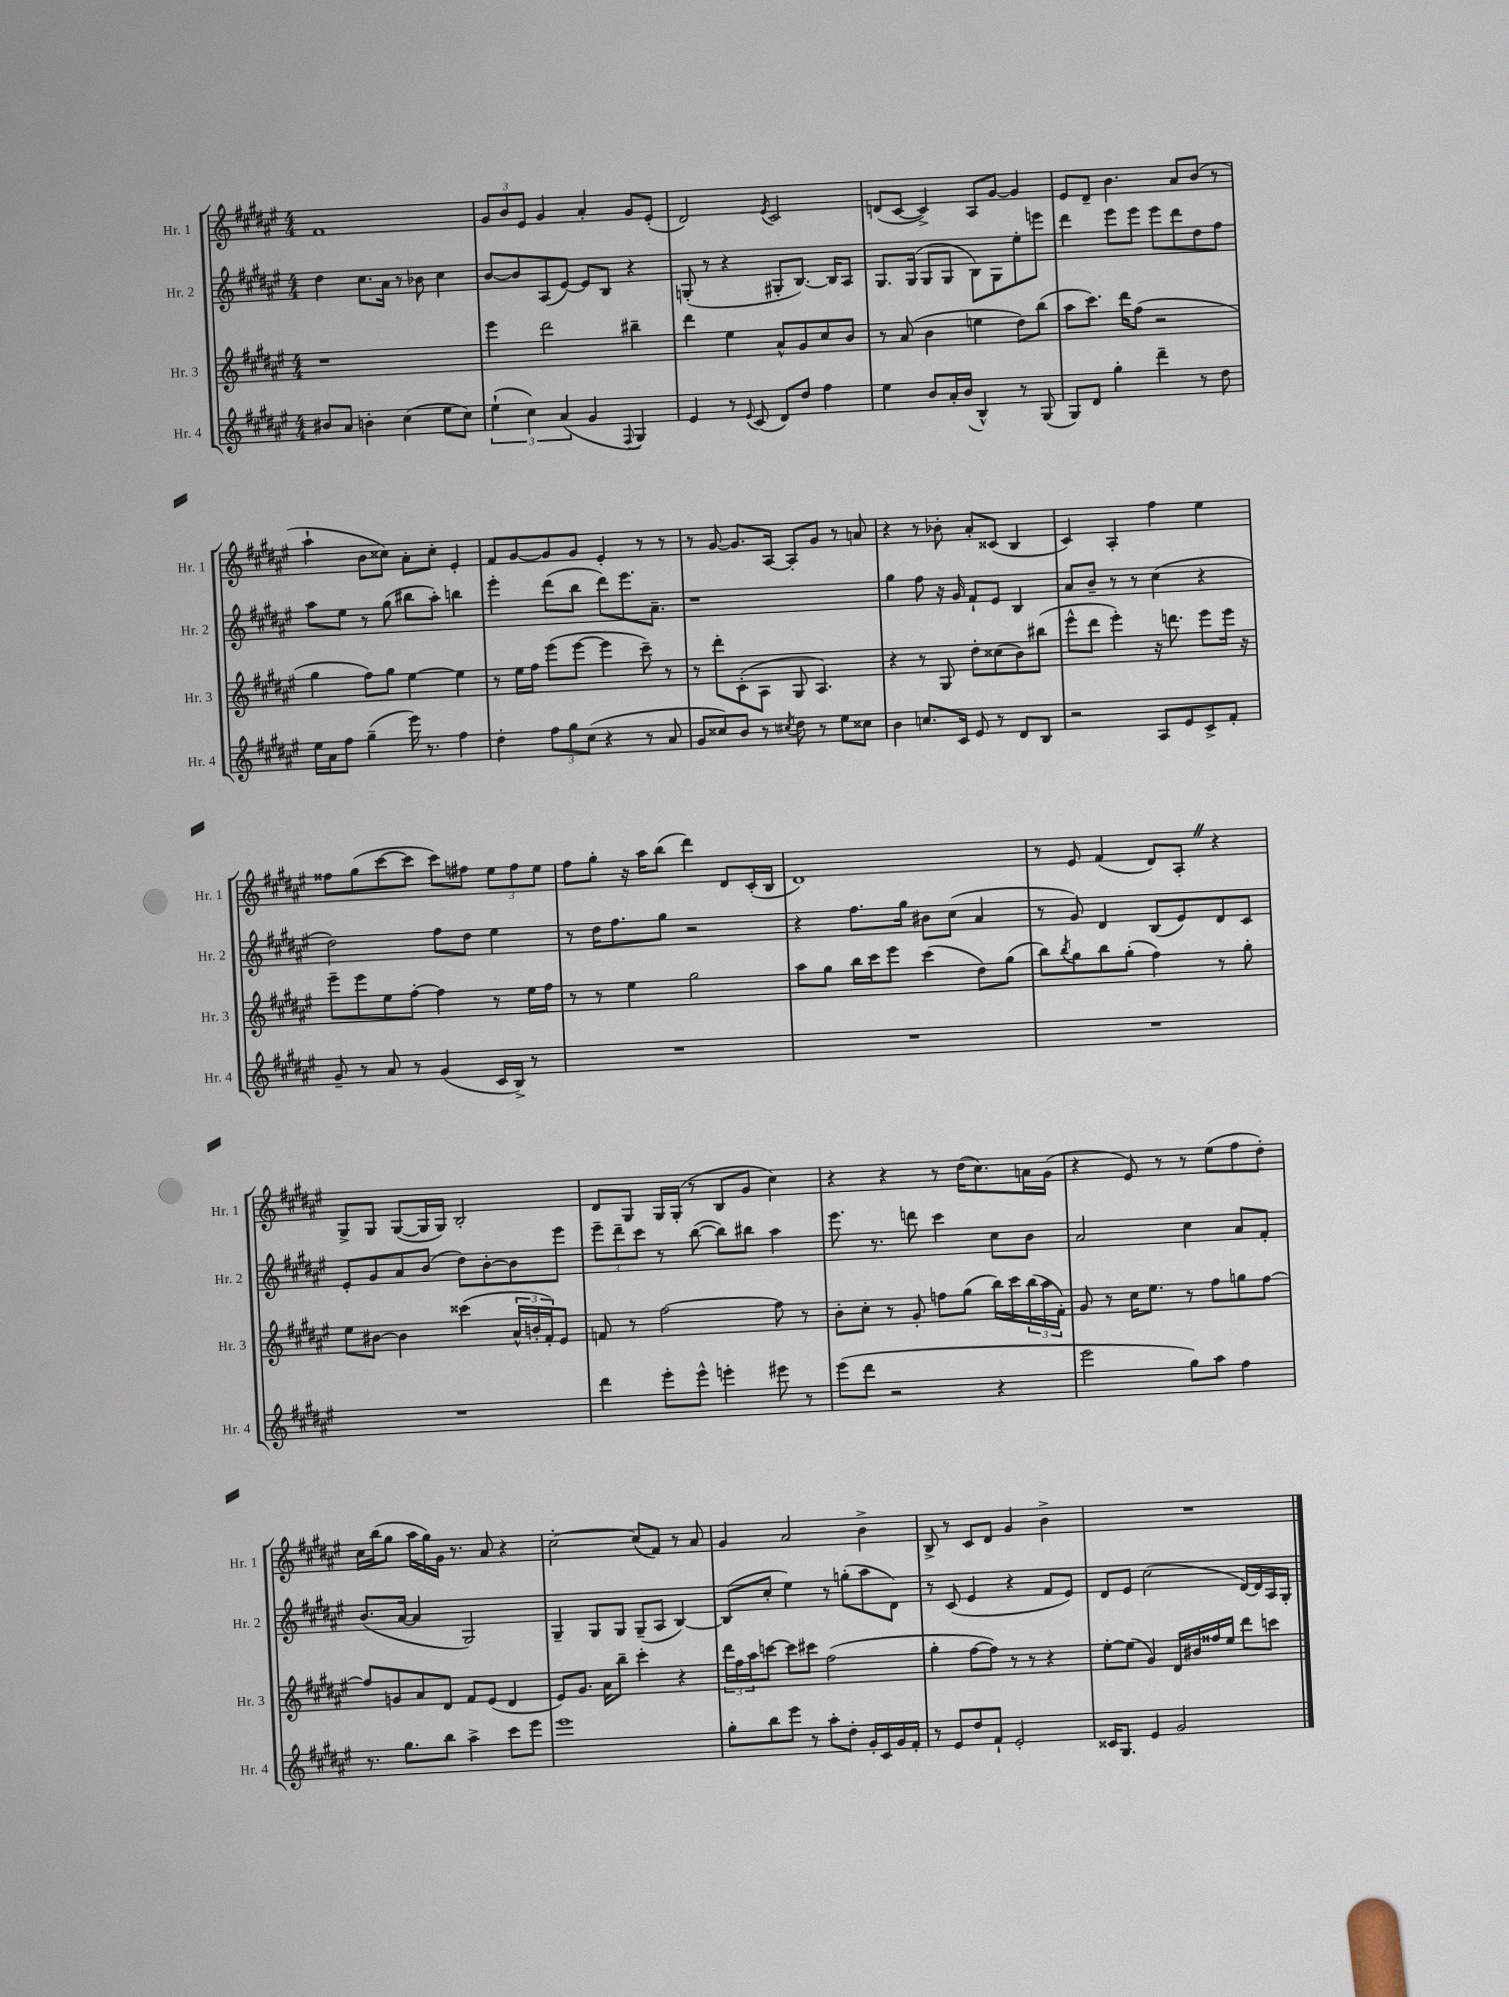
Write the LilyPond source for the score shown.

<<
\new StaffGroup <<
\new Staff = "s0" \with { instrumentName = "Hr. 1" shortInstrumentName = "Hr. 1" } {
    \clef treble \key fis \major \numericTimeSignature \time 4/4
    fis'1 |
    \tuplet 3/2 { gis'8 b'8 eis'8 } gis'4 ais'4-. gis'8 eis'8-.( |
    dis'2) \acciaccatura { eis'8 } cis'2 |
    d'8( cis'8~ cis'4->) ais8 gis'8~ gis'4 |
    eis'8 dis'8-- b'4. ais'8 b'8( r8 |
    ais''4-! b'8 cisis''8) ais'8-. cisis''8-. eis'4-. |
    fis'8 gis'8~ gis'8 gis'8 eis'4-. r8 r8 |
    r8 gis'8~ gis'8. ais16~ ais8-. gis'8 r8 a'8 |
    r4 r8 bes'8-. ais'8-. cisis'8( b4 |
    cis'4) ais4-. fis''4 eis''4 |
    fisis''8 gis''8( cis'''8~ cis'''8 cis'''8) fis''8 \tuplet 3/2 { eis''8 fis''8 eis''8 } |
    fis''8 gis''8-. r16 ais''16 b''8( dis'''4) dis'8 cis'16-.( b16 |
    dis'1) |
    r8 eis'8 fis'4( dis'8) ais8-. \once \override BreathingSign.text = \markup { \musicglyph "scripts.caesura.straight" } \breathe r4 |
    gis8-> gis8 gis8~( gis16 gis16) b2-. |
    dis'8 gis8 gis16 gis16-.( r8 b8 gis'8 cis''4) |
    r4 r4 r8 dis''16( cis''8.) a'16 gis'16( |
    r4 eis'8) r8 r8 eis''8( fis''8 dis''8-.) |
    cis''16 b''16( gis''8 ais''16 gis''16) gis'16 r8. ais'8 r4 |
    cis''2~-. cis''8( fis'8) r8 ais'8 |
    gis'4 ais'2 b'4-> |
    b8-> r8 cis'8 dis'8 gis'4 b'4-> |
    R1 \bar "|." |
}
\new Staff = "s1" \with { instrumentName = "Hr. 2" shortInstrumentName = "Hr. 2" } {
    \clef treble \key fis \major \numericTimeSignature \time 4/4
    dis''4 cis''8. ais'16 r8 bes'8 cis''4 |
    b'8~ b'8 ais8( eis'8~) eis'8 b8 r4 |
    g8-.( r8 r4 gis8-. b8.~) b16 ais8 |
    gis8. gis16( gis8 gis8 b8) gis8 eis''8-. e'''8 |
    dis'''4 eis'''8 eis'''8 eis'''8 dis'''8 dis''8 fis''8 |
    ais''8 eis''8 r8 gis''8( bis''8 ais''8-.) b''4 |
    eis'''4-. dis'''8( b''8 dis'''8) eis'''8. ais'8.-- |
    r1 |
    gis''4 fis''8 r16 gis'16 fis'8-! eis'8 b4 |
    ais'8 b'8-- r8 r8 cis''4( r4 |
    dis''2) fis''8 dis''8 eis''4 |
    r8 dis''16 fis''8. gis''8 r2 |
    r4 fis''8. gis''16 bis'8 cis''8( ais'4 |
    r8 gis'8) dis'4 b8( eis'8) dis'8 cis'8 |
    eis'8-. gis'8 ais'8 b'8( dis''8) b'8~-. b'8 eis'''8 |
    \tuplet 3/2 { eis'''8-- dis'''8-- cis'''8 } r8 b''8~( b''8) bis''8 ais''4 |
    eis'''8. r8. d'''8 cis'''4 cis''8 b'8 |
    ais'2 cis''4 ais'8 fis'8-. |
    b'8.( ais'16~ ais'4 gis2) |
    gis4-- gis8 gis8 gis8--( ais8 b4~) |
    b8( cis''8-. eis''4) r8 g''8-.( ais''8 dis'8) |
    r8 cis'8( eis'4 r4 fis'8 eis'8) |
    dis'8 eis'8 cis''2( dis'16~) dis'16 ais16 gis16-. \bar "|." |
}
\new Staff = "s2" \with { instrumentName = "Hr. 3" shortInstrumentName = "Hr. 3" } {
    \clef treble \key fis \major \numericTimeSignature \time 4/4
    r1 |
    eis'''4 dis'''2 bis''4-- |
    dis'''4 eis''4 ais'8-^ gis'8 cis''8 b'8 |
    r8 ais'8( b'4 e''4 dis''8) b''8( |
    ais''8 cis'''8.) dis'''16 fis''8( r2 |
    gis''4 fis''8) gis''8 eis''4~ eis''4 |
    r8 eis''16 fis''16 eis'''8( eis'''8~ eis'''4 cis'''8--) r8 |
    r8 dis'''8-. cis'8-.( ais8 gis8 ais4.) |
    r4 r8 gis8 dis''8-. cisis''8( b'8) bis''8( |
    eis'''8-^ dis'''8 eis'''4-.) r16 d'''8. eis'''8 eis'''16 r16 |
    eis'''8-- eis'''8 eis''8 fis''8~-. fis''4 r8 eis''16 fis''16 |
    r8 r8 eis''4 gis''2 |
    ais''8 gis''8 b''16 cis'''16 eis'''8 cis'''4( dis''8) gis''8( |
    b''8) \acciaccatura { b''8 } gis''8 b''8 gis''8-.( fis''4) r8 gis''8-. |
    eis''8 bis'8~ bis'4 cisis'''4( \tuplet 3/2 { ais'16-^ b'16-. fis'16-.) } eis'8 |
    f'8 r8 fis''2~ fis''8 r8 |
    b'8-. cis''8-. r8 gis'8-. f''8 gis''8( b''16) cis'''16 \tuplet 3/2 { b''16( ais''16 fis'16-.) } |
    gis'8 r8 cis''16 eis''8. r8 fis''8 g''8 fis''8~ |
    fis''8 g'8 ais'8 dis'8 fis'8 eis'8( dis'4 |
    eis'8) gis'8. ais'16 b''8-- cis'''4-. r4 |
    \tuplet 3/2 { dis'''16 fis''16 ais''16 } c'''8~ c'''8 cis'''8 fis''2( |
    gis''4-. fis''8~ fis''8) r8 r8 r4 |
    eis''8~-. eis''8( gis'4) dis'16 bis'16 fisis''16 eis''16 dis'''8 c'''8 \bar "|." |
}
\new Staff = "s3" \with { instrumentName = "Hr. 4" shortInstrumentName = "Hr. 4" } {
    \clef treble \key fis \major \numericTimeSignature \time 4/4
    bis'8 ais'8 b'4-. cis''4( eis''8 cis''8) |
    \tuplet 3/2 { eis''4-!( cis''4) ais'4( } gis'4 \appoggiatura { fis8 } gis4) |
    eis'4 r8 \appoggiatura { eis'8 } cis'8( dis'8) dis''8 fis''4 |
    eis''4 b'8 ais'16-. b'16( b4-^) r8 gis8( |
    gis8) dis'8 gis''4-. dis'''4-- r8 dis''8 |
    eis''16 ais'16 fis''8 gis''4--( eis'''16) r8. fis''4 |
    dis''4-. \tuplet 3/2 { fis''8 gis''8 cis''8( } r4 r8 ais'8 |
    gis'8 cisis''8) b'8 r8 \acciaccatura { cis''8 } dis''8 r8 eis''8 cisis''8 |
    b'4 c''8. cis'16 eis'8 r8 dis'8 b8 |
    r2 ais8 eis'8 cis'8-> fis'8-. |
    gis'8-- r8 ais'8 r8 gis'4( cis'16 b16->) r8 |
    R1 |
    R1 |
    R1 |
    R1 |
    dis'''4 eis'''8-. eis'''8-^ e'''4-. eis'''8 r8 |
    eis'''8( dis'''8 r2 r4 |
    eis'''2 gis''8) ais''8 fis''4 |
    r8. gis''8. b''8 ais''4-> cis'''8 eis'''8 |
    eis'''1 |
    gis''8-. b''8 eis'''8 r8 ais''8-. dis''8-. gis'16-. cis'16 gis'16 fis'16-. |
    r8 eis'8 dis''8 fis'8-! eis'2-. |
    cisis'16 gis8. eis'4 gis'2 \bar "|." |
}
>>
>>
\layout { \context { \Score \remove "Bar_number_engraver" } }
